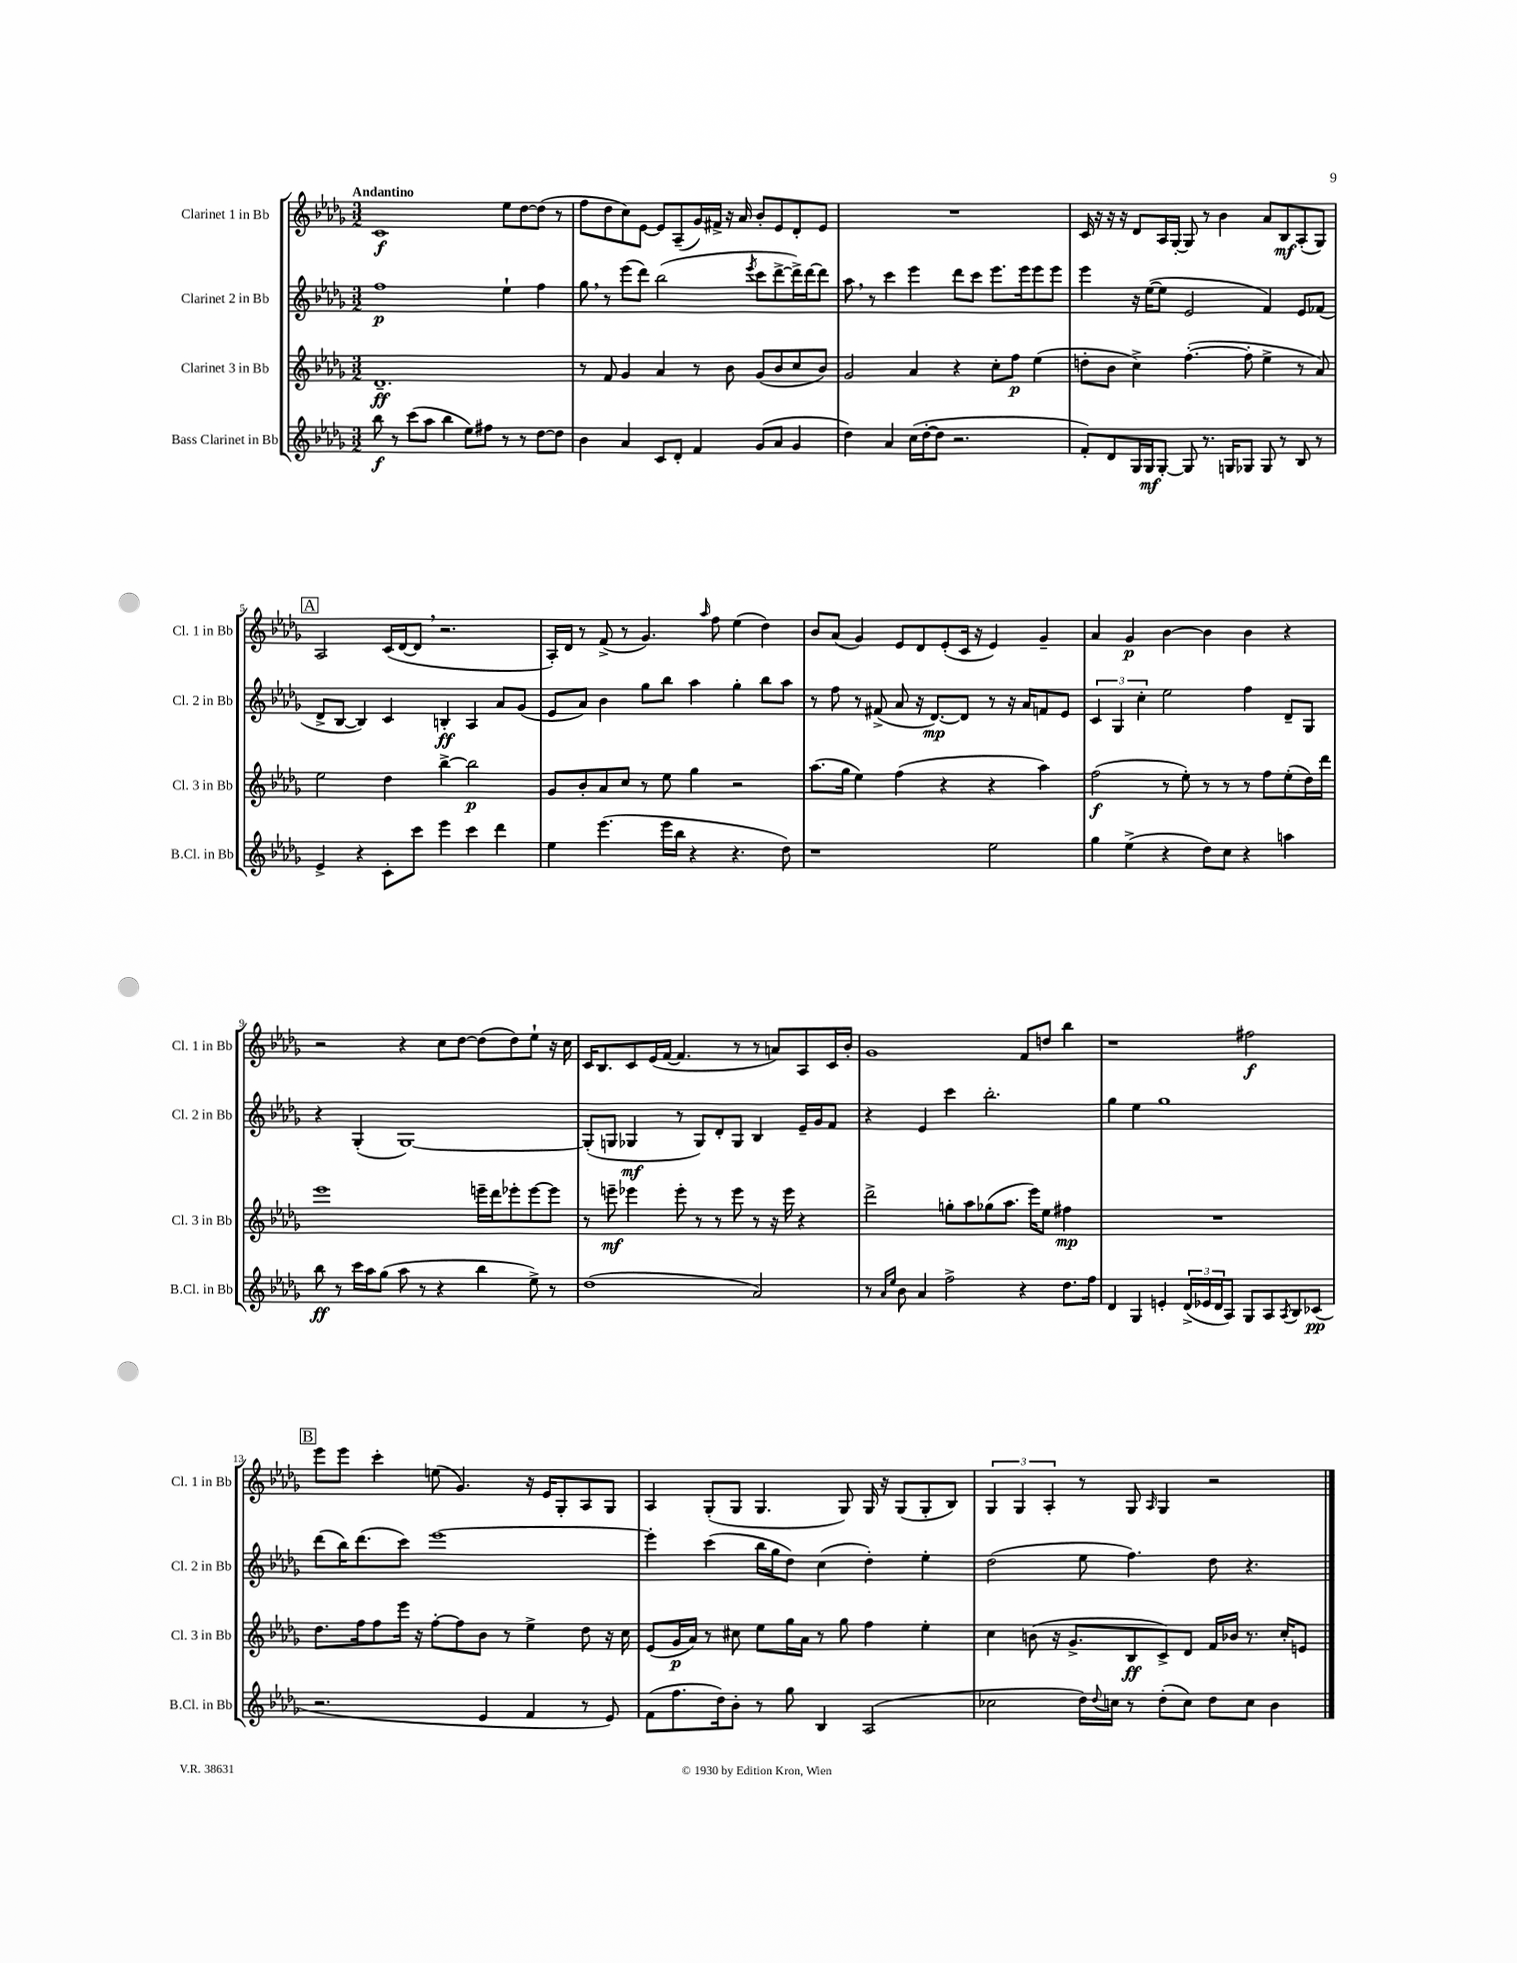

**kern	**kern	**kern	**kern
*staff4	*staff3	*staff2	*staff1
*clefG2	*clefG2	*clefG2	*clefG2
*k[b-e-a-d-g-]	*k[b-e-a-d-g-]	*k[b-e-a-d-g-]	*k[b-e-a-d-g-]
*M3/2	*M3/2	*M3/2	*M3/2
8bb-\	1.d-~	1ff	1c
8r	.	.	.
(8ccc\L	.	.	.
8aa-\J	.	.	.
4bb-\	.	.	.
8ee-\L)	.	.	.
8ff#\J	.	.	.
8r	.	4ee-`\	8ee-\L
8r	.	.	[8dd-\
[8dd-\L	.	4ff\	(8dd-\]J
8dd-\]J	.	.	8r
=	=	=	=
4b-\	8r	8gg-\	8ff\L
.	8f/	8r	8dd-\
4a-/	4g-/	(8eee-\L	8cc\)
.	.	8ddd-\J)	[8e-\J
8c/L	4a-/	(2bb-\	8e-/]L
8d-'/J	.	.	(8A-~/
4f/	8r	.	16g-/L)
.	.	.	16f#^/JJ
.	8b-\	.	16r
.	.	.	16a-/
.	.	8qeee-/	.
(8g-/L	(8g-/L	8ccc\L	8b-'/L
8a-/J	8b-/	[8ddd-^\	8e-/
4g-/	8cc/	16ddd-^\]L)	8d-'/
.	.	[16ddd-\J	.
.	8b-/J)	8ddd-\]J	8e-/J
=	=	=	=
4dd-\)	2g-/	8aa-\	1.r
.	.	8r	.
4a-/	.	4ccc\	.
(16cc\LL	4a-/	4eee-\	.
[16dd-'\J	.	.	.
8dd-\]J	.	.	.
2.r	4r	8ddd-\L	.
.	.	8ccc\J	.
.	8cc'\L	8.eee-\L	.
.	8ff\J	.	.
.	.	16eee-\k	.
.	(4ee-\	8eee-\	.
.	.	8eee-\J	.
=	=	=	=
8f'/L)	8dd'\L	4eee-\	16c/
.	.	.	16r
8d-/	8b-\J	.	16r
.	.	.	16r
16G-/L	4cc^\)	16r	8d-/L
16G-/J	.	([16ee-\LK	.
[8G-'/J	.	8ee-\]J	16A-/L
.	.	.	[16G-'/JJ
8G-/]	([4.ff'\	2e-/	8G-/]
8.r	.	.	8r
.	.	.	4b-\
16G/LK	.	.	.
8G-/J	8ff'\]	.	.
8G-/	4ee-^\	4f/)	8a-/L
8r	.	.	8B-/
8B-/	8r	8e-/L	(8A-'/
8r	8a-/)	(8f-/J	8G-/J)
=	=	=	=
4e-^/	2ee-\	8d-^/L	2A-/
.	.	[8B-/J	.
4r	.	4B-/])	.
8c'\L	4dd-\	4c/	(16c/LL
.	.	.	[16d-/J
8ccc\J	.	.	8d-/]J
4eee-\	[4bb-^\	4B'/	2.r
4ccc\	2bb-\]	4A-/	.
4ddd-\	.	8a-/L	.
.	.	(8g-/J	.
=	=	=	=
4ee-\	8g-/L	8e-/L	16A-'/LL)
.	.	.	16d-/JJ
.	8b-'/	8a-/J)	8r
(4.eee-\	8a-/	4b-\	(8f^/
.	8cc/J	.	8r
.	8r	8gg-\L	4.g-/)
16eee-\LL	8ee-\	8bb-\J	.
16bb-\JJ	.	.	.
4r	4gg-\	4aa-\	.
.	.	.	16qqaa-/
.	.	.	8ff\
4.r	2r	4gg-'\	(4ee-\
.	.	8bb-\L	4dd-\)
8dd-\)	.	8aa-\J	.
=	=	=	=
1r	(8.aa-\L	8r	8b-/L
.	.	8ff\	(8a-/J
.	16gg-\Jk	.	.
.	4ee-\)	8r	4g-/)
.	.	(8f#^/	.
.	(4ff\	8a-/	8e-/L
.	.	16r	8d-/
.	.	[8.d-/L)	.
.	4r	.	(8e-'/
.	.	8d-/]J	16c/Jk
.	.	.	16r
2ee-\	4r	8r	4e-/)
.	.	16r	.
.	.	16a-/LK	.
.	4aa-\)	8f/	4g-~/
.	.	8e-/J	.
=	=	=	=
4gg-\	(2ff\	6c/	4a-/
.	.	6G-/	.
(4ee-^\	.	.	4g-/
.	.	6cc'\	.
4r	8r	2ee-\	[4b-\
.	8ee-'\)	.	.
8dd-\L)	8r	.	4b-\]
8cc\J	8r	.	.
4r	8r	4ff\	4b-\
.	8ff\L	.	.
4aa\	(8ee-'\	8d-~/L	4r
.	16dd-\L)	8G-/J	.
.	16ddd-\JJ	.	.
=	=	=	=
8bb-\	1eee-	4r	2r
8r	.	.	.
16ccc\LL	.	(4G-'/	.
16aa-\J	.	.	.
(8gg-\J	.	.	.
8aa-\	.	[1G-)	4r
8r	.	.	.
4r	.	.	8cc\L
.	.	.	[8dd-\J
4bb-\	16eee~\LL	.	(8dd-\]L
.	16ddd-\J	.	.
.	8eee-'\	.	8dd-\)
8ee-^\)	[8eee-\	.	8ee-`\J
8r	8eee-\]J	.	16r
.	.	.	16cc\
=	=	=	=
(1dd-	8r	(8G-'/]L	16c/LK
.	.	.	8.B-/
.	8eee~\	8G/J	.
.	4eee-\	4G-/	8c/
.	.	.	(16e-/L
.	.	.	[16f/JJ
.	8eee-'\	8r	4.f/]
.	8r	8G-/L)	.
.	8r	8d-'/	.
.	8eee-\	8G-/J	8r
2a-/)	8r	4B-/	8r
.	16r	.	8a/L)
.	16eee-\	.	.
.	4r	16e-~/LL	8A-/
.	.	16g-/J	.
.	.	8f/J	16c/L
.	.	.	16b-'/JJ
=	=	=	=
8r	2ddd-^\	4r	1g-
16qqa-/LL	.	.	.
16qqee-/JJ	.	.	.
8b-\	.	.	.
4a-/	.	4e-/	.
2ff^\	8gg'\L	4ccc\	.
.	8aa-\	.	.
.	(8gg-\	2.bb-'\	.
.	8.aa-\J	.	.
4r	.	.	8f/L
.	16eee-\LK)	.	.
.	8ee-\J	.	8dd/J
8.dd-\L	4ff#\	.	4bb-\
16ff\Jk	.	.	.
=	=	=	=
4d-/	1.r	4gg-\	1r
4G-/	.	4ee-\	.
4e'/	.	1gg-	.
(24d-^/LL	.	.	.
24e-/	.	.	.
24d-/J	.	.	.
8A-/J)	.	.	.
8G-/L	.	.	2ff#\
8A-/	.	.	.
8qA-/	.	.	.
8B-/	.	.	.
(8c-/J	.	.	.
=	=	=	=
2.r	8.dd-\L	(8ddd-\L	8eee-\L
.	.	16bb-\K)	8eee-\J
.	16ff\k	(8.ddd-\	.
.	8ff\	.	4ccc'\
.	16eee-\Jk	8ccc\J)	.
.	16r	.	.
.	[8ff'\L	[1eee-	(8ee\
.	8ff\]	.	4.g-/)
4e-/	8b-\J	.	.
.	8r	.	.
4f/	4ee-^\	.	16r
.	.	.	16e-/LK
.	.	.	8G-'/
8r	8dd-\	.	8A-/
8e-/)	16r	.	8G-/J
.	16cc\	.	.
=	=	=	=
(8f\L	(8e-/L	4eee-'\]	4A-/
8.ff\	16g-/L	.	.
.	16a-/JJ)	.	.
.	8r	(4ccc\	(8G-'/L
16dd-\k)	.	.	.
8b-'\J	8cc#\	.	8G-/J
8r	8ee-\L	16bb-\LL	4.G-/
.	.	16gg-\J	.
8gg-\	16gg-\L	8dd-\J)	.
.	16a-\JJ	.	.
4B-/	8r	(4cc\	.
.	8gg-\	.	8G-/)
(2A-/	4ff\	4dd-'\)	16G-/
.	.	.	16r
.	.	.	(8G-/L
.	4ee-'\	4ee-'\	8G-'/
.	.	.	8B-/J)
=	=	=	=
2cc-\	4cc\	(2dd-\	6G-/
.	.	.	6G-/
.	(8b\	.	.
.	.	.	6A-'/
.	16r	.	.
.	8.g-^/L	.	.
16dd-\LL)	.	8ee-\	8r
8qqdd-/	.	.	.
16cc\JJ	.	.	.
8r	8B-/	4.ff\)	8G-/
.	.	.	16qqA-/
(8dd-'\L	8c^/)	.	4G-/
8cc\J)	8d-/J	.	.
8dd-\L	16f/LL	8dd-\	2r
.	16b-/JJ	.	.
8cc\J	8.r	4.r	.
4b-\	.	.	.
.	16cc'/LK	.	.
.	8e/J	.	.
==	==	==	==
*-	*-	*-	*-
